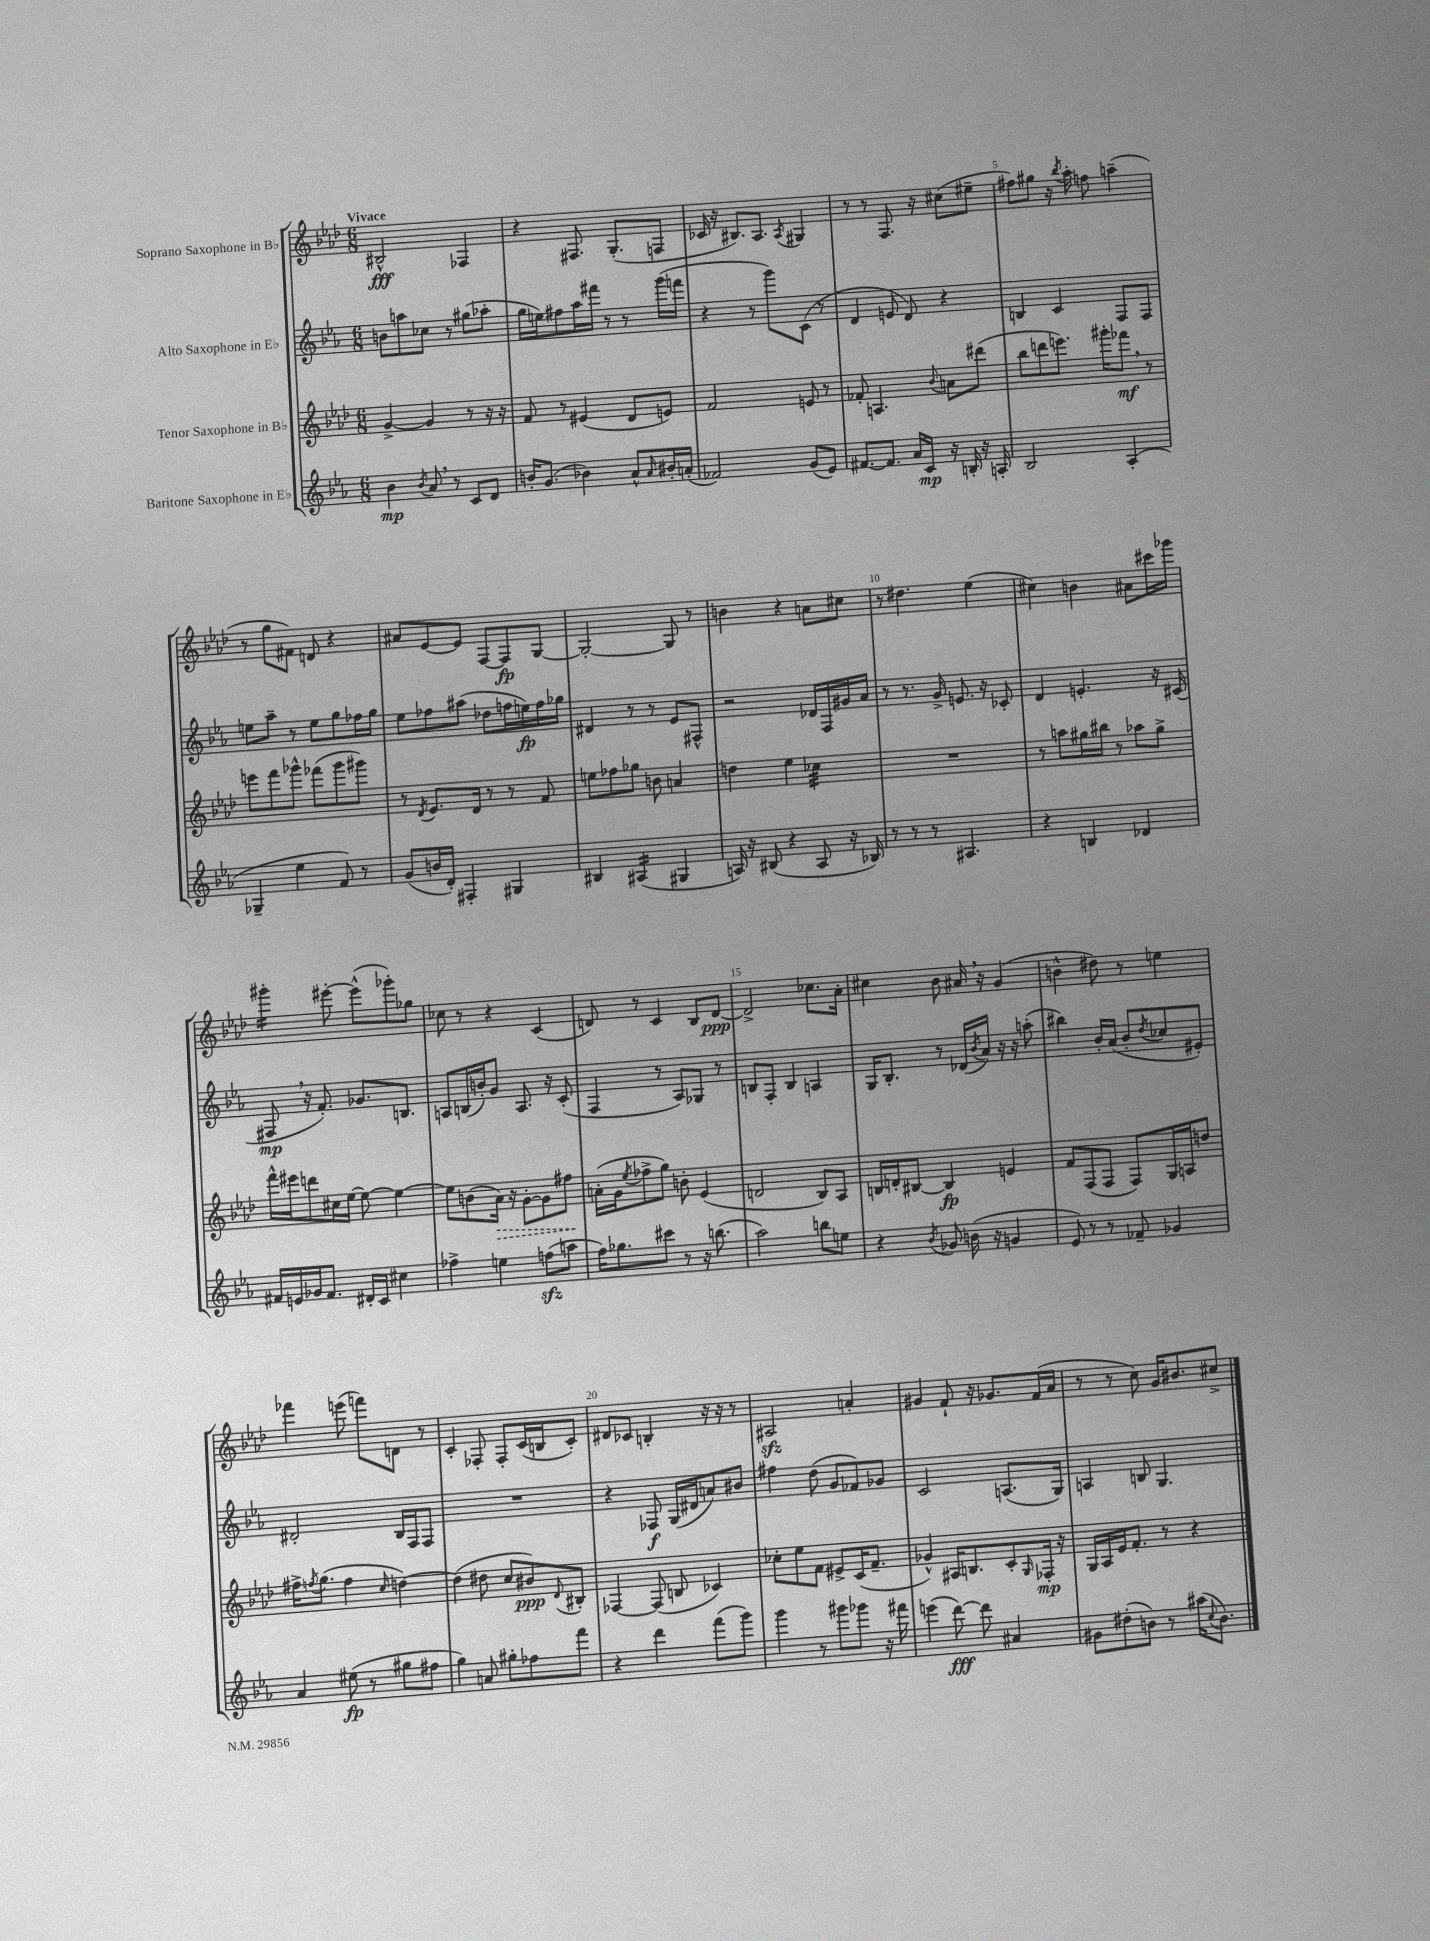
<<
\new StaffGroup <<
\new Staff = "s0" \with { instrumentName = "Soprano Saxophone in Bb" } {
    \clef treble \key aes \major \numericTimeSignature \time 6/8 \tempo "Vivace"
    bis2-^\fff fes4 |
    r4 fis8. g8.-.( f8 |
    ces'16 r16 bis8.) aes8. \acciaccatura { aes8 } gis4 |
    r8 r8 f8. r16 cis''8( eis''8-- |
    fis''8) gis''8 r16 \acciaccatura { bes''8 } aes''16-. f''8 a''4--( |
    r8 g''8 fis'8) d'8 r4 |
    ais'8 ees'8~ ees'8 f8~ f8\fp g8~ |
    g2~-. g8 r8 |
    b'4 r4 a'8 cis''8 |
    r8 dis''4. ees''4( |
    cis''4) b'4 ais'8 cis'''16 ges'''16 |
    gis'''4:16-. eis'''8~-. eis'''8-^( ges'''8-.) ges''8 |
    ces''8 r8 r4 c'4( |
    d'8) r8 c'4 bes8 d'8~\ppp |
    d'2-> ces''8. aes'16-. |
    cis''4 bes'8 ais'16 \breathe r16 g'4( |
    b'4-^ dis''8) r8 e''4 |
    fes'''4 e'''8( f'''8) d'8 r8 |
    c'4-. fes8-. fes8-. c'16( b16 c'8-.) |
    dis'8 ces'8 b4-. r16 r16 r8 |
    ais2\sfz a'4-. |
    gis'4 f'8-! r16 ges'8. f'16( aes'16 |
    r8 r8 c''8) g'16 bis'8. cis''8-> \bar "|." |
}
\new Staff = "s1" \with { instrumentName = "Alto Saxophone in Eb" } {
    \clef treble \key ees \major \numericTimeSignature \time 6/8
    b'8 a''8 ces''8 r8 gis''8( aes''8-. |
    g''16 e''16) fis''8 aes''16 fis'''16 r8 r8 g'''16( f'''16 |
    r4 r8 g'''8) c'8( r8 |
    d'4 e'8 d'8) r4 |
    b4 c'4 f8 f8 |
    e''8 aes''8-- r8 e''8 g''8 fes''16 g''16 |
    ees''8 fes''8 ais''8( des''8 f''16 e''16\fp) f''16 ges''16 |
    dis'4 r8 r8 ees'8 fis8-^ |
    r2 des'16 f16 gis'16 aes'16 |
    r8 r8. g'16-> e'8. r16 ces'8-. |
    d'4 e'4.-. r16 cis'16( |
    fis8\mp \breathe r16 f'8.-.) ges'8. b8. |
    a8 b16( b'16-.) g'8 a8. r16 c'8-.( |
    f4 r8 aes8) ges8 r8 |
    b8 f8-. b4 a4 |
    g16 bes8.-. r8 des'16( \acciaccatura { bes'8 } aes'16) r16 r16 a''8-.( |
    bis''4) bes'16-. aes'16( bes'8-. \acciaccatura { d''8 } ces''8 eis'8-.) |
    dis'2-. bes16 f16 f8 |
    R2. |
    r4 fes8\f g16( dis'16 a'8) bis'8 |
    fis''4 d''8( g'8 fes'8) ges'8 |
    c'2 a8.( g16) |
    a4 b8 g4. \bar "|." |
}
\new Staff = "s2" \with { instrumentName = "Tenor Saxophone in Bb" } {
    \clef treble \key aes \major \numericTimeSignature \time 6/8
    g'4~-> g'4 r8 r16 r16 |
    f'8 r8 eis'4( des'8 e'8) |
    f'2 e'8 r8 |
    fes'8-. a4. \appoggiatura { bes'8 } a'8 dis'''8( |
    bes''8 d'''8 e'''8.) gis'''16-. fes'''8\mf \breathe r8 |
    e'''8 f'''8 ges'''8-^ fes'''8( ges'''8 gis'''8) |
    r8 \acciaccatura { des'8 } ees'8. des'16 r8 r8 f'8 |
    e''8 fes''8 ges''8 b'8 a'4 |
    d''4 ees''4 ces''4:32 |
    R2. |
    r8 a''8 gis''16 bis''16 r8 aes''8 gis''8-> |
    f'''16-^ eis'''16 d'''8 cis''16 ees''16~ ees''8~ ees''4~ |
    ees''8 b'8( \once \override Hairpin.style = #'dashed-line aes'16\>) r16 g'8~-. g'8 fis''8\! |
    a'16-.( g'16 \acciaccatura { ees''8 } fes''8-> g''8) b'8-. ees'4( |
    d'2 bes8) aes8 |
    b16 d'16-. bis8~ bis4\fp e'4 |
    f'8 f8( f8 f8) g16 a16 d''8 |
    fis''16-> \acciaccatura { f''8 } g''8.( f''4 \grace { c''16 } d''4~) |
    d''4( dis''8 c''8 bis'8\ppp) \appoggiatura { des'8 } bis8-. |
    fes4~ fes8( b8 ces'4) |
    ces''8-. ees''8 f'8 eis'8-> c'16( f'8.-- |
    ges'4-^) ais16 b8. c'8-. \grace { g16 } fes16-.\mp r16 |
    g16 aes16 ees'16 f'8.-. r8 r4 \bar "|." |
}
\new Staff = "s3" \with { instrumentName = "Baritone Saxophone in Eb" } {
    \clef treble \key ees \major \numericTimeSignature \time 6/8
    bes'4\mp \acciaccatura { bes'8 } aes'8 \breathe r8 c'8 d'8 |
    b'16-. g'8.( bes'4) aes'8-^ \grace { aes'16 } bis'16-. a'16-.( |
    fes'2) g'8( ees'8) |
    fis'8.~ fis'8. aes'16 c'16\mp r16 b16-. r16 a16-. |
    bes2 aes4-.( |
    ges4-- ees''4 f'8) r8 |
    g'8( b'16 d'16-.) fis4-. gis4 |
    bis4 ais4:16( gis4 |
    a16) r16 bis8( r4 a8 r16 bes16) |
    r8 r8 r8 ais4. |
    r4 b4 des'4 |
    fis'16 e'16 ges'16 fis'8. dis'16-. c'16 cis''4 |
    fes''4-> e''4 f''8\sfz( a''8 |
    f''16) ges''8. cis'''8 r8 r16 b''8.( |
    aes''2) b''8 e''8 |
    r4 \acciaccatura { bes'8 } ges'8 b'16( r16 g'4 |
    ees'8) r8 r8 fes'8-- ges'4 |
    aes'4 eis''8\fp( r8 gis''8 fis''8 |
    g''4) a'8 gis''8-. fes''8 f'''8 |
    r4 d'''4 f'''8( g'''8) |
    g'''4 r8 gis'''8 ges'''8 r16 fis'''16 |
    e'''4( d'''8~\fff) d'''8 ais'4 |
    gis'8 dis''8-.( b'8) r8 ais''16( \appoggiatura { c''8 } b'8.) \bar "|." |
}
>>
>>
\layout { \context { \Score \override BarNumber.break-visibility = ##(#f #t #t) barNumberVisibility = #(every-nth-bar-number-visible 5) } }
